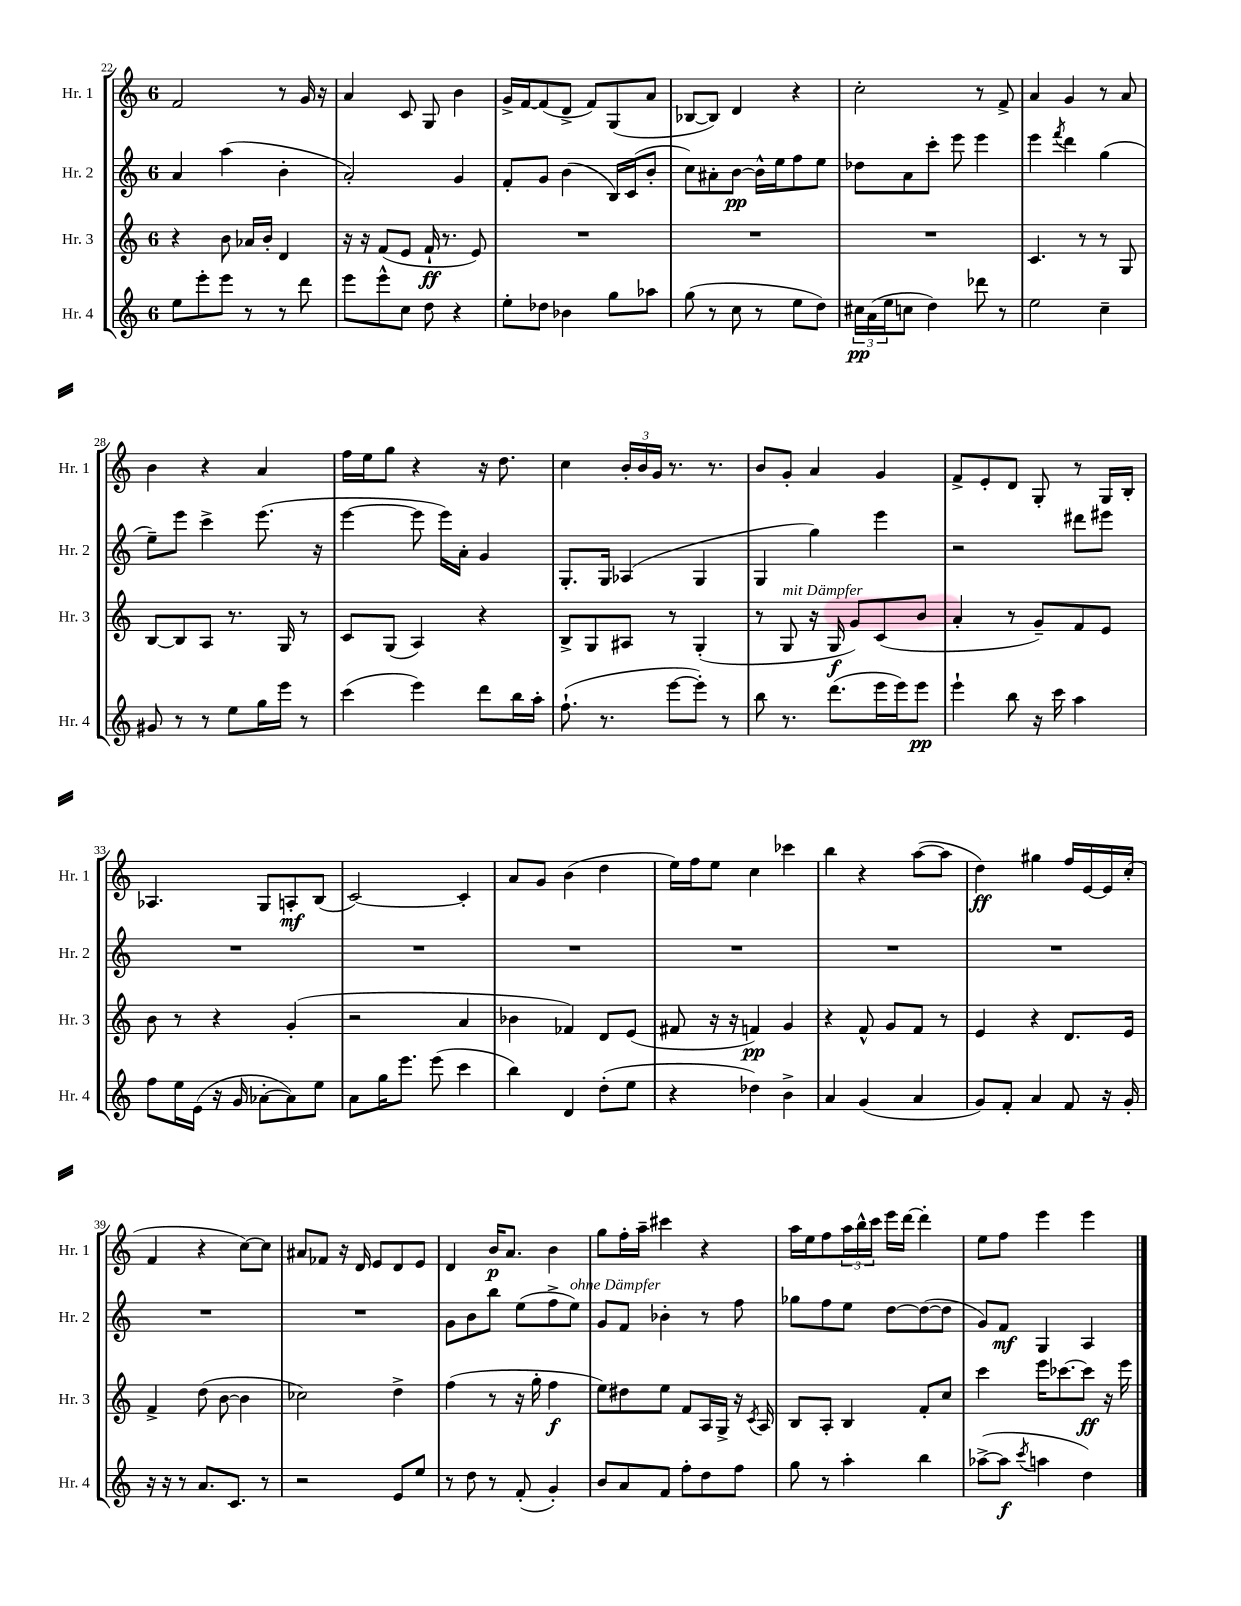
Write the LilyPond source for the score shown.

<<
\new StaffGroup <<
\new Staff = "s0" \with { instrumentName = "Hr. 1" shortInstrumentName = "Hr. 1" } {
    \clef treble \key c \major \once \override Staff.TimeSignature.style = #'single-digit \time 6/8
    f'2 r8 g'16 r16 |
    a'4 c'8 g8 b'4 |
    g'16-> f'16~ f'8( d'8-> f'8) g8( a'8 |
    bes8~ bes8) d'4 r4 |
    c''2-. r8 f'8-> |
    a'4 g'4 r8 a'8 |
    b'4 r4 a'4 |
    f''16 e''16 g''8 r4 r16 d''8. |
    c''4 \tuplet 3/2 { b'16-. b'16 g'16 } r8. r8. |
    b'8 g'8-. a'4 g'4 |
    f'8-> e'8-. d'8 g8-. r8 g16 b16-. |
    aes4. g8 a8-.\mf b8( |
    c'2~) c'4-. |
    a'8 g'8 b'4( d''4 |
    e''16) f''16 e''8 c''4 ces'''4 |
    b''4 r4 a''8~( a''8 |
    d''4\ff) gis''4 f''16 e'16~ e'16 c''16-.( |
    f'4 r4 c''8~) c''8 |
    ais'8 fes'8 r16 d'16 e'8 d'8 e'8 |
    d'4 b'16\p a'8. b'4 |
    g''8 f''16-. a''16-- cis'''4 r4 |
    a''16 e''16 f''8 \tuplet 3/2 { a''16 b''16-^ c'''16 } e'''16 d'''16~ d'''4-. |
    e''8 f''8 e'''4 e'''4 \bar "|." |
}
\new Staff = "s1" \with { instrumentName = "Hr. 2" shortInstrumentName = "Hr. 2" } {
    \clef treble \key c \major \once \override Staff.TimeSignature.style = #'single-digit \time 6/8
    a'4 a''4( b'4-. |
    a'2-.) g'4 |
    f'8-. g'8 b'4( b16) c'16( b'8-. |
    c''8) ais'8-. b'8~\pp b'16-^ e''16 f''8 e''8 |
    des''8 a'8 c'''8-. e'''8 e'''4 |
    e'''4 \acciaccatura { f'''8 } d'''4 g''4( |
    e''8--) e'''8 c'''4-> e'''8.( r16 |
    e'''4~ e'''8 e'''16) a'16-. g'4 |
    g8.-. g16 aes4( g4 |
    g4 g''4) e'''4 |
    r2 dis'''8 eis'''8 |
    R2. |
    R2. |
    R2. |
    R2. |
    R2. |
    R2. |
    R2. |
    R2. |
    g'8 b'8 b''8 e''8( f''8-> e''8^\markup { \italic "ohne Dämpfer" }) |
    g'8 f'8 bes'4-. r8 f''8 |
    ges''8 f''8 e''8 d''8~ d''8~( d''8 |
    g'8) f'8\mf g4 a4 \bar "|." |
}
\new Staff = "s2" \with { instrumentName = "Hr. 3" shortInstrumentName = "Hr. 3" } {
    \clef treble \key c \major \once \override Staff.TimeSignature.style = #'single-digit \time 6/8
    r4 b'8 aes'16 b'16-. d'4 |
    r16 r16 f'8( e'8 f'16-!\ff r8. e'8) |
    R2. |
    R2. |
    R2. |
    c'4. r8 r8 g8 |
    b8~ b8 a8 r8. g16 r8 |
    c'8 g8( a4) r4 |
    b8-> g8 ais8 r8 g4-.( |
    r8 g8^\markup { \italic "mit Dämpfer" } r16 g16\f g'8) c'8( b'8 |
    a'4-. r8 g'8--) f'8 e'8 |
    b'8 r8 r4 g'4-.( |
    r2 a'4 |
    bes'4 fes'4) d'8 e'8( |
    fis'8 r16 r16 f'4\pp) g'4 |
    r4 f'8-^ g'8 f'8 r8 |
    e'4 r4 d'8. e'16 |
    f'4-> d''8( b'8~ b'4 |
    ces''2) d''4-> |
    f''4( r8 r16 g''16-. f''4\f |
    e''8) dis''8 e''8 f'8 a16 g16-> r16 \acciaccatura { c'8 } a16 |
    b8 a8-. b4 f'8-. c''8 |
    c'''4 e'''16 ces'''8.~ ces'''8\ff r16 e'''16 \bar "|." |
}
\new Staff = "s3" \with { instrumentName = "Hr. 4" shortInstrumentName = "Hr. 4" } {
    \clef treble \key c \major \once \override Staff.TimeSignature.style = #'single-digit \time 6/8
    e''8 e'''8-. e'''8 r8 r8 d'''8 |
    e'''8 e'''8-^ c''8 d''8 r4 |
    e''8-. des''8 bes'4 g''8 aes''8 |
    g''8( r8 c''8 r8 e''8 d''8) |
    \tuplet 3/2 { cis''16\pp a'16( e''16 } c''8 d''4) des'''8 r8 |
    e''2 c''4-- |
    gis'8 r8 r8 e''8 g''16 e'''16 r8 |
    c'''4( e'''4) d'''8 b''16 a''16-. |
    f''8.-!( r8. e'''8~ e'''8-.) r8 |
    b''8 r8. d'''8.( e'''16 e'''16) e'''8\pp |
    e'''4-! b''8 r16 c'''16 a''4 |
    f''8 e''16 e'16( r16 g'16 aes'8~-. aes'8) e''8 |
    a'8 g''16 e'''8. e'''8( c'''4 |
    b''4) d'4 d''8-.( e''8 |
    r4 des''4) b'4-> |
    a'4 g'4( a'4 |
    g'8) f'8-. a'4 f'8 r16 g'16-. |
    r16 r16 r8 a'8. c'8. r8 |
    r2 e'8 e''8 |
    r8 d''8 r8 f'8-.( g'4-.) |
    b'8 a'8 f'8 f''8-. d''8 f''8 |
    g''8 r8 a''4-. b''4 |
    aes''8~->( aes''8\f \acciaccatura { c'''8 } a''4 d''4) \bar "|." |
}
>>
>>
\layout { \context { \Score currentBarNumber = #22 } }
